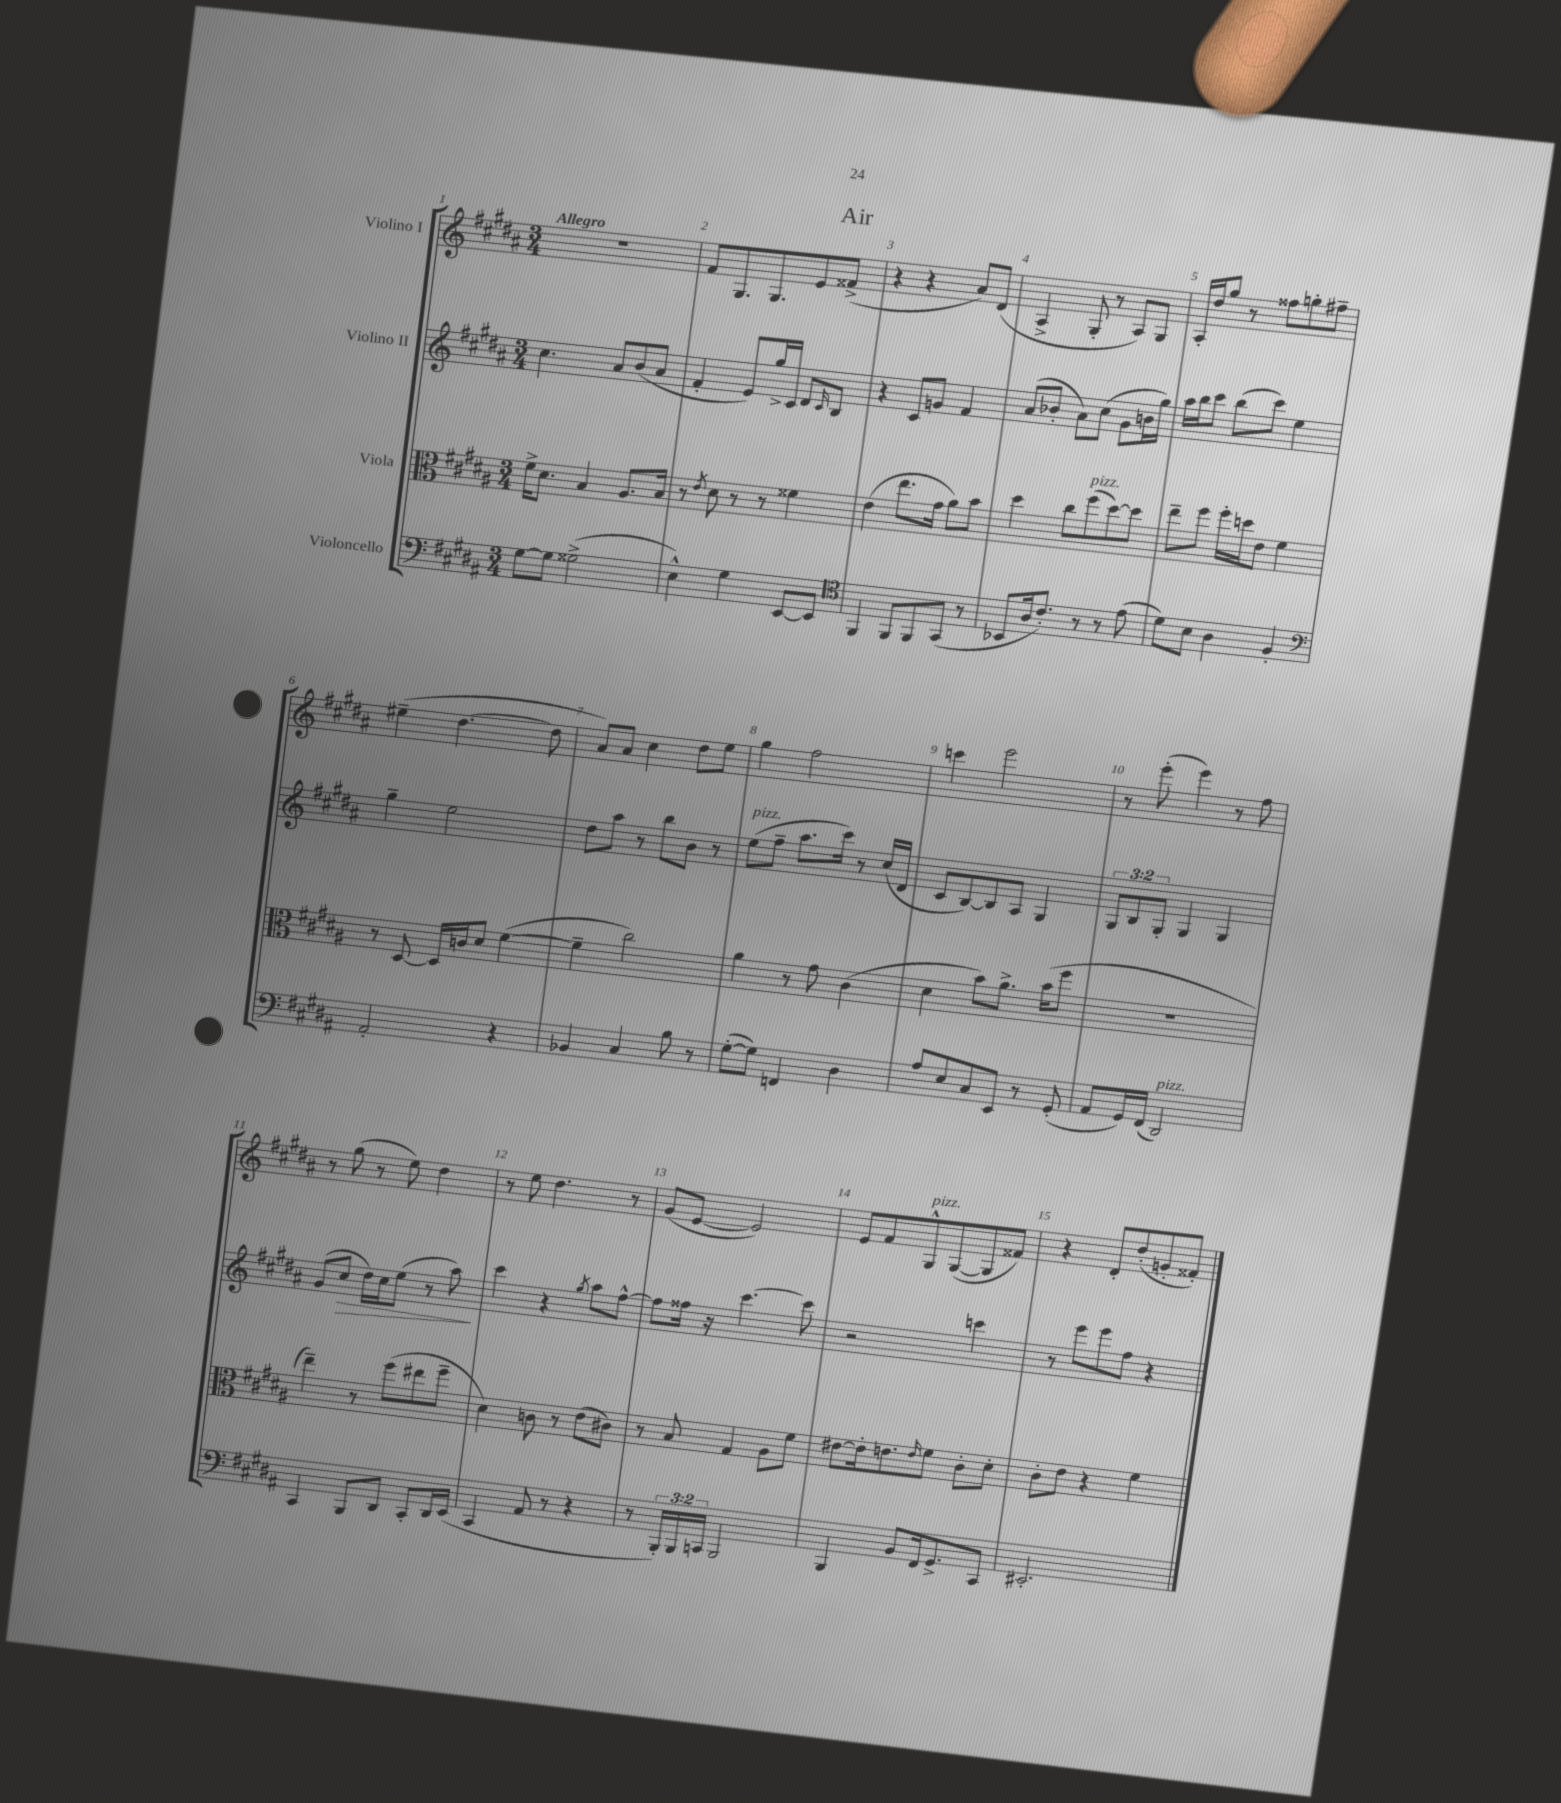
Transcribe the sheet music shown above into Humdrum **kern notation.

**kern	**kern	**kern	**dynam	**kern
*part4	*part3	*part2	*part2	*part1
*staff4	*staff3	*staff2	*staff2	*staff1
*I"Violoncello	*I"Viola	*I"Violino II	*	*I"Violino I
*clefF4	*clefC3	*clefG2	*	*clefG2
*k[f#c#g#d#a#]	*k[f#c#g#d#a#]	*k[f#c#g#d#a#]	*	*k[f#c#g#d#a#]
*M3/4	*M3/4	*M3/4	*	*M3/4
=1	=1	=1	=1	=1
!	!	!	!	!LO:TX:a:B:t=Allegro
[8G#\L	16f#^\KL	4.cc#\	.	2.r
.	8.d#\J	.	.	.
8G#\J]	.	.	.	.
(2G##X^\	4B/	.	.	.
.	.	8a#/L	.	.
.	8.A#/L	(8b/	.	.
.	.	8a#/J	.	.
.	16B/Jk	.	.	.
=2	=2	=2	=2	=2
4E^^\)	8r	4f#'/	.	8f#/L
.	8qe/	.	.	.
.	8d#\	.	.	8.G#/
4G#\	8r	8e/L)	.	.
.	.	.	.	8.G#/
.	8r	16gg#^/L	.	.
.	.	16c#/JJ	.	.
[8EE/L	4f##X\	8d#/L	.	8e/
.	.	16qqc#/	.	.
8EE/J]	.	8B/J	.	(8f##X^/J
=3	=3	=3	=3	=3
*clefC4	*	*	*	*
4FF#/	(4e\	4r	.	4r
8FF#/L	8.ee\L	8c#/L	.	4r
8FF#/	.	8gn/J	.	.
.	16g#\Jk	.	.	.
(8GG#/J	8a#\L)	4f#/	.	8a#/L)
8r	8b\J	.	.	(8d#/J
=4	=4	=4	=4	=4
8BB-X/L	4dd#\	(8a#/L	.	4A#^/
16A#/k	.	8b-X'/J	.	.
8.c#'/J)	.	.	.	.
.	8cc#\L	8a#\L)	.	8G#'/
!	!LO:TX:a:i:t=pizz.	!	!	!
8r	(8ff#\	(8cc#\J	.	8r
8r	[8dd#\)	8g#\L	.	8A#/L)
(8e\	8dd#\J]	16bn\L	.	8G#/J
.	.	16gg#\JJ)	.	.
=5	=5	=5	=5	=5
8d#\L)	8ee~\L	16aa#\LL	.	16A#'/LL
.	.	16bb\J	.	16dd#/J
8B\J	8ff#\J	8ccc#\J	.	8gg#/J
4A#\	16ff#'\LL	(8bb\L	.	8r
.	16ddn\J	.	.	.
.	8e\J	8ccc#\J)	.	8ff##X\L
4F#'/	4f#\	4ee\	.	8ggn'\
.	.	.	.	8ff#X~\J
!!LO:LB:g=z
=6	=6	=6	=6	=6
*clefF4	*	*	*	*
2AA#'/	8r	4gg#~\	.	(4ee#X~\
.	[8D#/	.	.	.
.	16D#/LL]	2ee\	.	[4.dd#\
.	16cn/J	.	.	.
.	8d#/J	.	.	.
4r	([4f#\	.	.	.
.	.	.	.	8dd#\]
=7	=7	=7	=7	=7
4BB-X/	4f#~\]	8dd#\L	.	8a#/L)
.	.	8aa#\J	.	8a#/J
4C#/	2cc#\)	8r	.	4cc#\
.	.	8bb\L	.	.
8B\	.	8b\J	.	8dd#\L
8r	.	8r	.	8ee\J
=8	=8	=8	=8	=8
!	!	!LO:TX:a:i:t=pizz.	!	!
([8G#'\L	4a#\	(8ee\L	.	4gg#\
8G#\J])	.	8ff#~\J	.	.
4FFn/	8r	8.aa#\L	.	2ff#\
.	8g#\	.	.	.
.	.	16ccc#\Jk)	.	.
4D#\	(4c#\	8r	.	.
.	.	(16cc#/LL	.	.
.	.	16d#/JJ	.	.
=9	=9	=9	=9	=9
8A#/L	4d#\	8c#/L	.	4cccn\
8E/	.	[8B/)	.	.
8C#/	8b\L)	8B/]	.	2eee\
8EE/J	8.a#^\J	8A#/J	.	.
8r	.	4G#/	.	.
.	(16b\KL	.	.	.
(8GG#'/	8ff#\J	.	.	.
=10	=10	=10	=10	=10
8AA#/L	2.r	12G#/L	.	8r
.	.	12B/	.	.
16GG#/L)	.	.	.	(8eee'\
.	.	12G#'/J	.	.
(16FF#/JJ	.	.	.	.
!LO:TX:a:i:t=pizz.	!	!	!	!
2DD#/)	.	4G#/	.	4eee\)
.	.	4G#/	.	8r
.	.	.	.	8ff#\
!!LO:LB:g=z
=11	=11	=11	=11	=11
4CC#/	4ee~\)	(8g#/L	.	8r
!	!	!	!LO:HP:b	!
.	.	8cc#/J	>	(8gg#\
8BBB/L	8r	16dd#\LL)	.	8r
.	.	16cc#\J	.	.
8DD#/J	(8ff#\L	(8ee\J	.	8ee\)
8CC#'/L	8ee#X\	8r	.	4dd#\
16DD#/L	8ff#~\J	8aa#\)	.	.
(16EE/JJ	.	.	.	.
.	.	.	]	.
=12	=12	=12	=12	=12
4CC#/	4d#\)	4ccc#\	.	8r
.	.	.	.	8ee\
8AA#/	8cn\	4r	.	4.dd#\
8r	8r	.	.	.
.	.	8qgg#/	.	.
4r	(8e\L	8aa#\L	.	.
.	8c#X\J)	[8ff#^^\J	.	8r
=13	=13	=13	=13	=13
8r	8r	8ff#\L]	.	(8g#/L
24BBB'/LL)	8B/	16ff##X\Jk	.	[8e/J
24BBB/	.	.	.	.
.	.	16r	.	.
24CCn/JJ	.	.	.	.
2BBB/	4G#/	[4.ccc#\	.	2e/])
.	8A#\L	.	.	.
.	8f#\J	8ccc#\]	.	.
=14	=14	=14	=14	=14
4BBB/	[8e#X\L	2r	.	8e/L
.	16e#'\k]	.	.	8f#/
.	8.en\	.	.	.
!	!	!	!	!LO:TX:a:i:t=pizz.
8BB/L	.	.	.	8G#^^/
.	16qqe/	.	.	.
16FF#/k	8f#\J	.	.	([8G#/
8.GG#^/	.	.	.	.
.	8c#'\L	4cccn\	.	8G#/]
8CC#/J	8d#'\J	.	.	8f##X/J)
=15	=15	=15	=15	=15
2.EE#X'/	8c#'\L	8r	.	4r
.	8e\J	8eee\L	.	.
.	4r	8eee\	.	8d#'/L
.	.	8ff#\J	.	(8dd#'/
.	4f#\	4r	.	8gn'/
.	.	.	.	8f##X'/J)
==	==	==	==	==
*-	*-	*-	*-	*-
